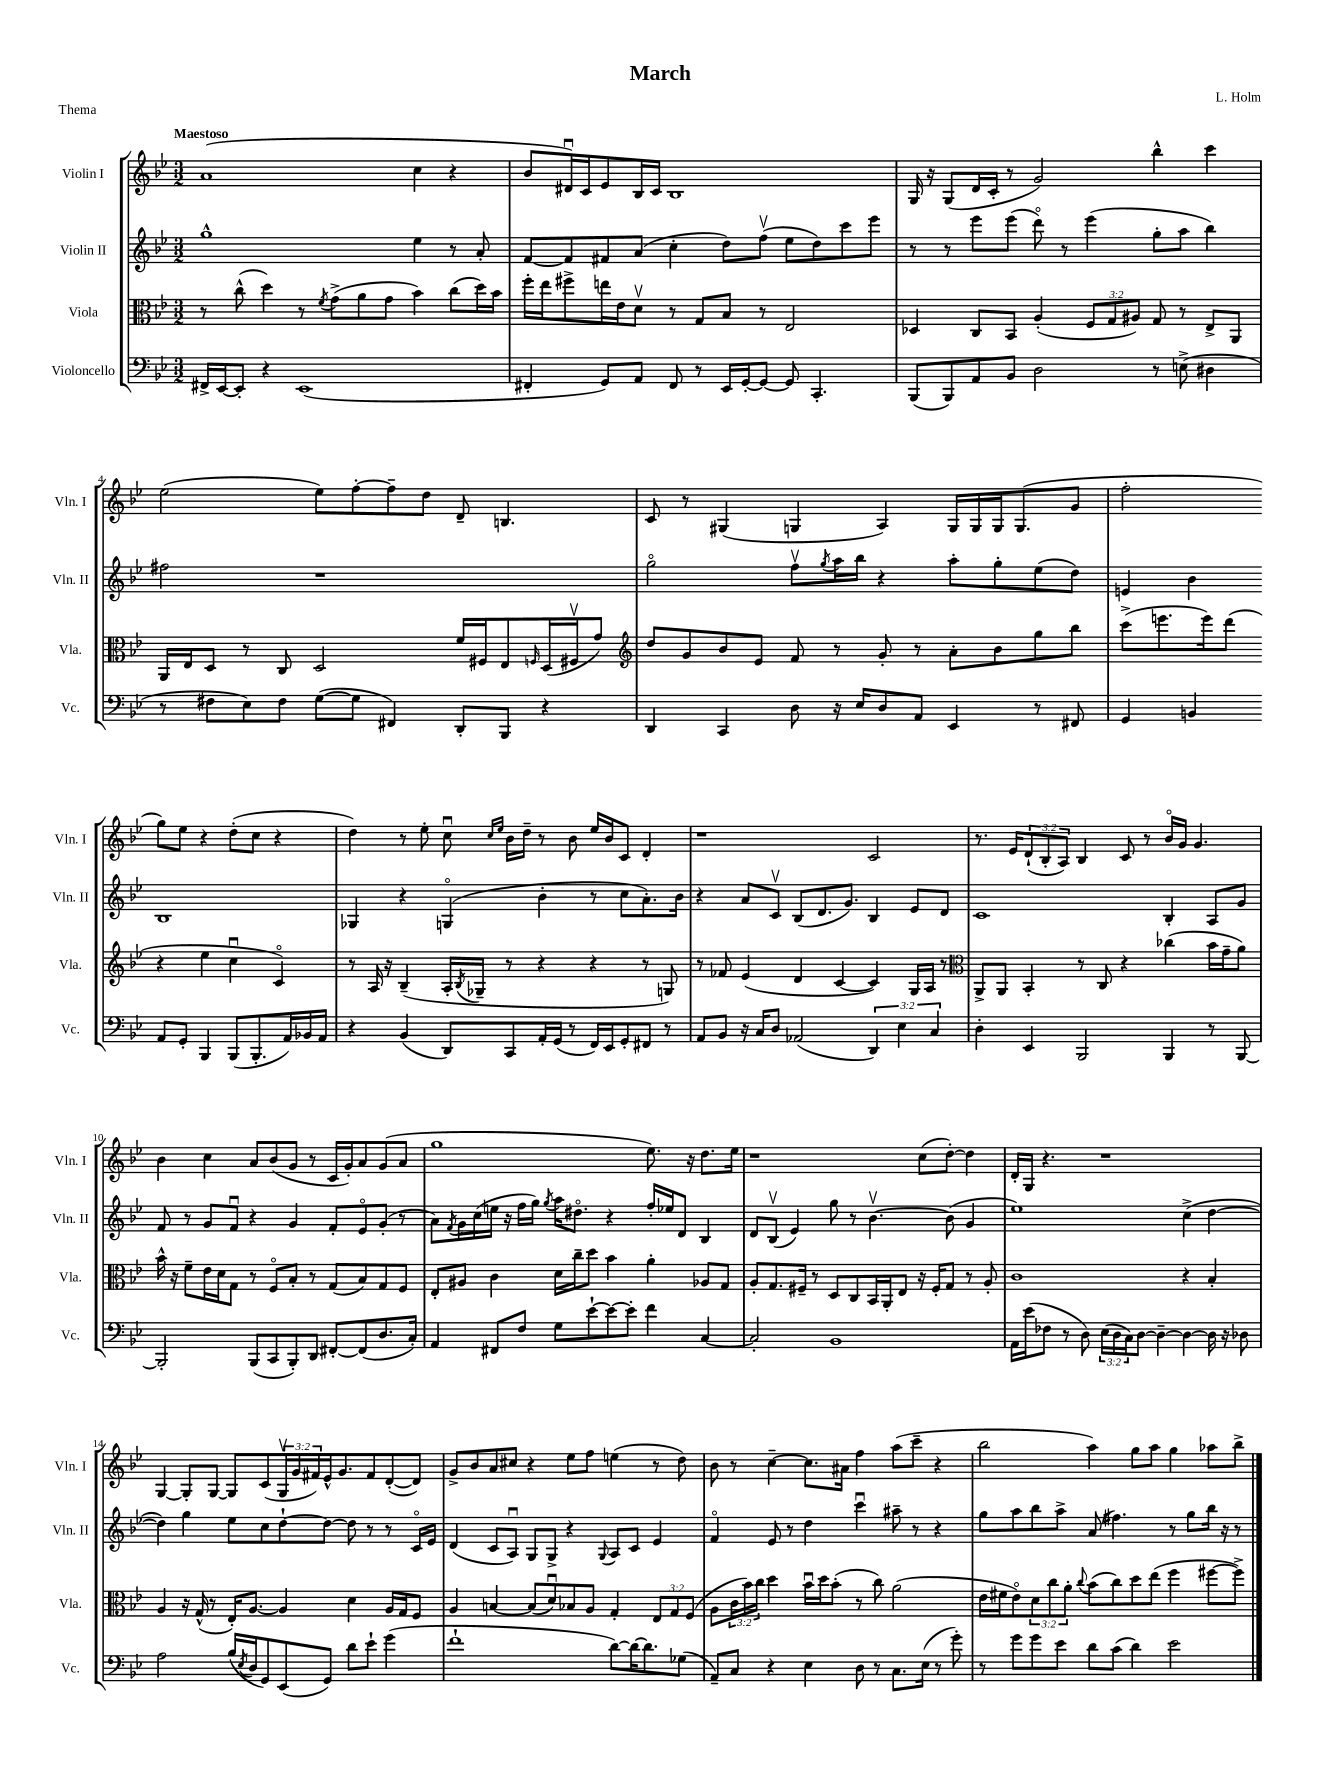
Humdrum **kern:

**kern	**kern	**kern	**kern
*staff4	*staff3	*staff2	*staff1
*clefF4	*clefC3	*clefG2	*clefG2
*k[b-e-]	*k[b-e-]	*k[b-e-]	*k[b-e-]
*M3/2	*M3/2	*M3/2	*M3/2
16FF#^	8r	1gg^^	(1a
[16EE-	.	.	.
8EE-']	(8cc^^	.	.
4r	4dd)	.	.
(1EE-	8r	.	.
.	8qf	.	.
.	(8g^	.	.
.	8a	.	.
.	8g	.	.
.	4b-)	4ee-	4cc
.	(8cc	8r	4r
.	16dd)	8a'	.
.	16b-	.	.
=	=	=	=
4FF#'	16ff'	[8f	8b-
.	16ee-	.	.
.	8ff#^	8f]	16d#u)
.	.	.	16c
8GG)	16ee	8f#	8e-
.	16e-	.	.
8AA	8dv	(8a	16B-
.	.	.	16c
8FF#	8r	4cc'	1B-
8r	8G	.	.
16EE-	8B-	8dd)	.
[16GG'	.	.	.
8GG_	8r	(8ffv	.
8GG]	2E-	8ee-	.
4.CC'	.	8dd)	.
.	.	8ccc	.
.	.	8eee-	.
=	=	=	=
(8BBB-	4D-	8r	16G
.	.	.	16r
8BBB-)	.	8r	(8G
8AA	8C	8eee-	16d
.	.	.	16c'
8BB-	8BB-	(8eee-	8r
2D	(4A'	8dddo)	2g)
.	.	8r	.
.	12F	(4eee-	.
.	12G	.	.
.	12A#)	.	.
8r	8G	8gg'	4bb-^^
(8E^	8r	8aa	.
4D#	8E-^	4bb-)	4ccc
.	8AA	.	.
=	=	=	=
8r	16AA	2ff#	(2ee-
.	16E-	.	.
8F#	8D	.	.
8E-)	8r	.	.
8F#	8C	.	.
([8G	2D	1r	8ee-)
8G]	.	.	[8ff'
4FF#)	.	.	8ff~]
.	.	.	8dd
8DD'	16f	.	8d~
.	16F#	.	.
8BBB-	8E-	.	4.B
.	16qqF	.	.
4r	(16D	.	.
.	16F#v	.	.
.	8g)	.	.
=	=	=	=
*	*clefG2	*	*
4DD	8dd	2ggo	8c
.	8g	.	8r
4CC	8b-	.	(4G#
.	8e-	.	.
8D	8f	8ffv	4G
.	.	8qgg	.
16r	8r	16aa	.
16E-	.	16bb-	.
8D	8g'	4r	4A)
8AA	8r	.	.
4EE-	8a'	8aa'	16G
.	.	.	16G
.	8b-	8gg'	16G
.	.	.	(8.G
8r	8gg	(8ee-	.
8FF#	8bb-	8dd)	8g
=	=	=	=
4GG	(8ccc^	4e	2ff'
.	8.eee	.	.
4BB	.	4b-	.
.	16eee)	.	.
.	(8ddd	.	.
8AA	4r	1B-	8gg)
8GG'	.	.	8ee-
4BBB-	4ee-	.	4r
(8BBB-	4ccu	.	(8dd'
8.BBB-'	.	.	8cc
.	4co)	.	4r
16AA)	.	.	.
16BB-	.	.	.
16AA	.	.	.
=	=	=	=
4r	8r	4G-	4dd)
.	16A	.	.
.	16r	.	.
(4BB-	(4B-~	4r	8r
.	.	.	8ee-'
8DD)	16A'	(4Go	8ccu
.	8qB-	.	.
.	16G-~	.	.
.	.	.	16qqcc
.	.	.	16qqee-
8CC	8r	.	16b-
.	.	.	16dd~
16AA'	4r	4b-'	8r
(16GG	.	.	.
8r	.	.	8b-
16FF)	4r	8r	16ee-
16EE-	.	.	16b-
8GG'	.	8cc	8c
8FF#	8r	8.a')	4d'
8r	8G)	.	.
.	.	16b-	.
=	=	=	=
8AA	8r	4r	1r
8BB-	8f-	.	.
16r	(4e-	8a	.
16C	.	.	.
8D	.	8cv	.
(2AA-	4d	(8B-	.
.	.	8.d	.
.	[4c	.	.
.	.	8.g)	.
6DD)	4c])	4B-	2c
6E-	.	.	.
.	16G	8e-	.
.	16A	.	.
6C	.	.	.
.	8r	8d	.
=	=	=	=
*	*clefC3	*	*
4D'	8AA^	1c	8.r
.	8AA	.	.
.	.	.	16e-
4EE-	4BB-'	.	(12d`
.	.	.	12B-'
.	.	.	12A)
2BBB-	8r	.	4B-
.	8C	.	.
.	4r	.	8c
.	.	.	8r
4BBB-	(4cc-	4B-'	16b-o
.	.	.	16g
.	.	.	4.g
8r	16b-	8A	.
.	16g~	.	.
[8BBB-	8a)	8g	.
=	=	=	=
2BBB-']	16b-^^	8f	4b-
.	16r	.	.
.	8f~	8r	.
.	16e-	8g	4cc
.	16d	.	.
.	8G	8fu	.
(8BBB-	8r	4r	8a
8CC	8Fo	.	(8b-
8BBB-')	8B-'	4g	8g
8DD	8r	.	8r
[8FF#'	(8G	8f'	16c
.	.	.	16g')
(8FF#]	8B-)	8e-o	8a
8.D	8G	(8g'	(8g
.	8F	8r	8a
16C')	.	.	.
=	=	=	=
4AA	8E-'	8a)	1gg
.	.	8qf	.
.	8A#	16g	.
.	.	(16cc	.
8FF#	4c	16ee	.
.	.	16r	.
8F	.	16ff	.
.	.	16gg)	.
.	.	8qgg	.
8G	16d	16aa	.
.	16cc~	8.dd#o	.
[8e-`	8dd	.	.
8e-_	4b-	4r	.
8e-']	.	.	.
4f	4a'	16ff'	8.ee-)
.	.	16ee-	.
.	.	8d	.
.	.	.	16r
[4C	8A-	4B-	8.dd
.	8G	.	.
.	.	.	16ee-
=	=	=	=
2C']	8A'	8d	1r
.	8.G	(8B-v	.
.	.	4e-)	.
.	16F#~	.	.
.	8r	.	.
1BB-	8D	8gg	.
.	8C	8r	.
.	16BB-	[4.b-v	.
.	16AA'	.	.
.	8E-	.	.
.	16r	.	(8cc
.	16F#'	.	.
.	8G	(8b-]	[8dd')
.	8r	4g	4dd]
.	8A'	.	.
=	=	=	=
16AA	1c	1ee-)	16d'
(16e-	.	.	16G
8F-	.	.	4.r
8r	.	.	.
8D)	.	.	.
(24E-	.	.	1r
24D	.	.	.
24C)	.	.	.
[8D	.	.	.
4D~_	.	.	.
4D_	4r	(4cc^	.
16D]	4B-'	[4dd	.
16r	.	.	.
8D-	.	.	.
=	=	=	=
2A	4A	4dd])	[4G
.	16r	4gg	8G']
.	(16G^^	.	.
.	8r	.	[8G
(16B-	16E-')	8ee-	8G]
8qE-	.	.	.
16D	[8.A	.	.
8GG)	.	8cc	(8c
(8EE-	4A]	[8dd`	24Gv
.	.	.	24g
.	.	.	24f#)
8GG)	.	8dd_	16e-^^
.	.	.	8.g
8d	4d	8dd]	.
8e-`	.	8r	8f#
(4g	16A	8r	([8d'
.	16G	.	.
.	8F	16co	8d])
.	.	16e-	.
=	=	=	=
1f`	4A	(4d	8g^
.	.	.	8b-
.	[4B	8c	8a
.	.	8Au)	8cc#
.	(8B]	8G	4r
.	8du)	8G^	.
.	8B-	4r	8ee-
.	8A	.	8ff
.	.	8qqG	.
[8d)	4G'	8A	(4ee
16d_	.	8c	.
8.d]	.	.	.
.	12E-	4e-	8r
.	12G	.	.
(8G-	.	.	8dd)
.	(12F	.	.
=	=	=	=
8AA~)	8A	4fo	8b-
8C	24c	.	8r
.	24b-)	.	.
.	24cc	.	.
4r	4dd	8e-	[4cc~
.	.	8r	.
4E-	16b-u	4dd	8.cc]
.	16dd	.	.
.	(8b-'	.	.
.	.	.	16a#
8D	8r	4cccu	4ff
8r	8cc)	.	.
8.C	(2a	8aa#~	(8aa
.	.	8r	8ccc~
(16E-	.	.	.
8r	.	4r	4r
8g')	.	.	.
=	=	=	=
8r	16e-	8gg	2bb-
.	16f#	.	.
8g	8e-o)	8aa	.
8g	12d	8bb-	.
.	12cc	.	.
8e-	.	8aa^	.
.	12a'	.	.
.	8qqcc	.	.
8d	(8b-	(8a	4aa)
(8c	8cc)	4.ff#)	.
4d)	8dd	.	8gg
.	(8ee-	.	8aa
2e-	4ff	8r	4gg
.	.	8gg	.
.	[8ff#	16bb-	8aa-
.	.	16r	.
.	8ff#^])	8r	8bb-^
==	==	==	==
*-	*-	*-	*-
